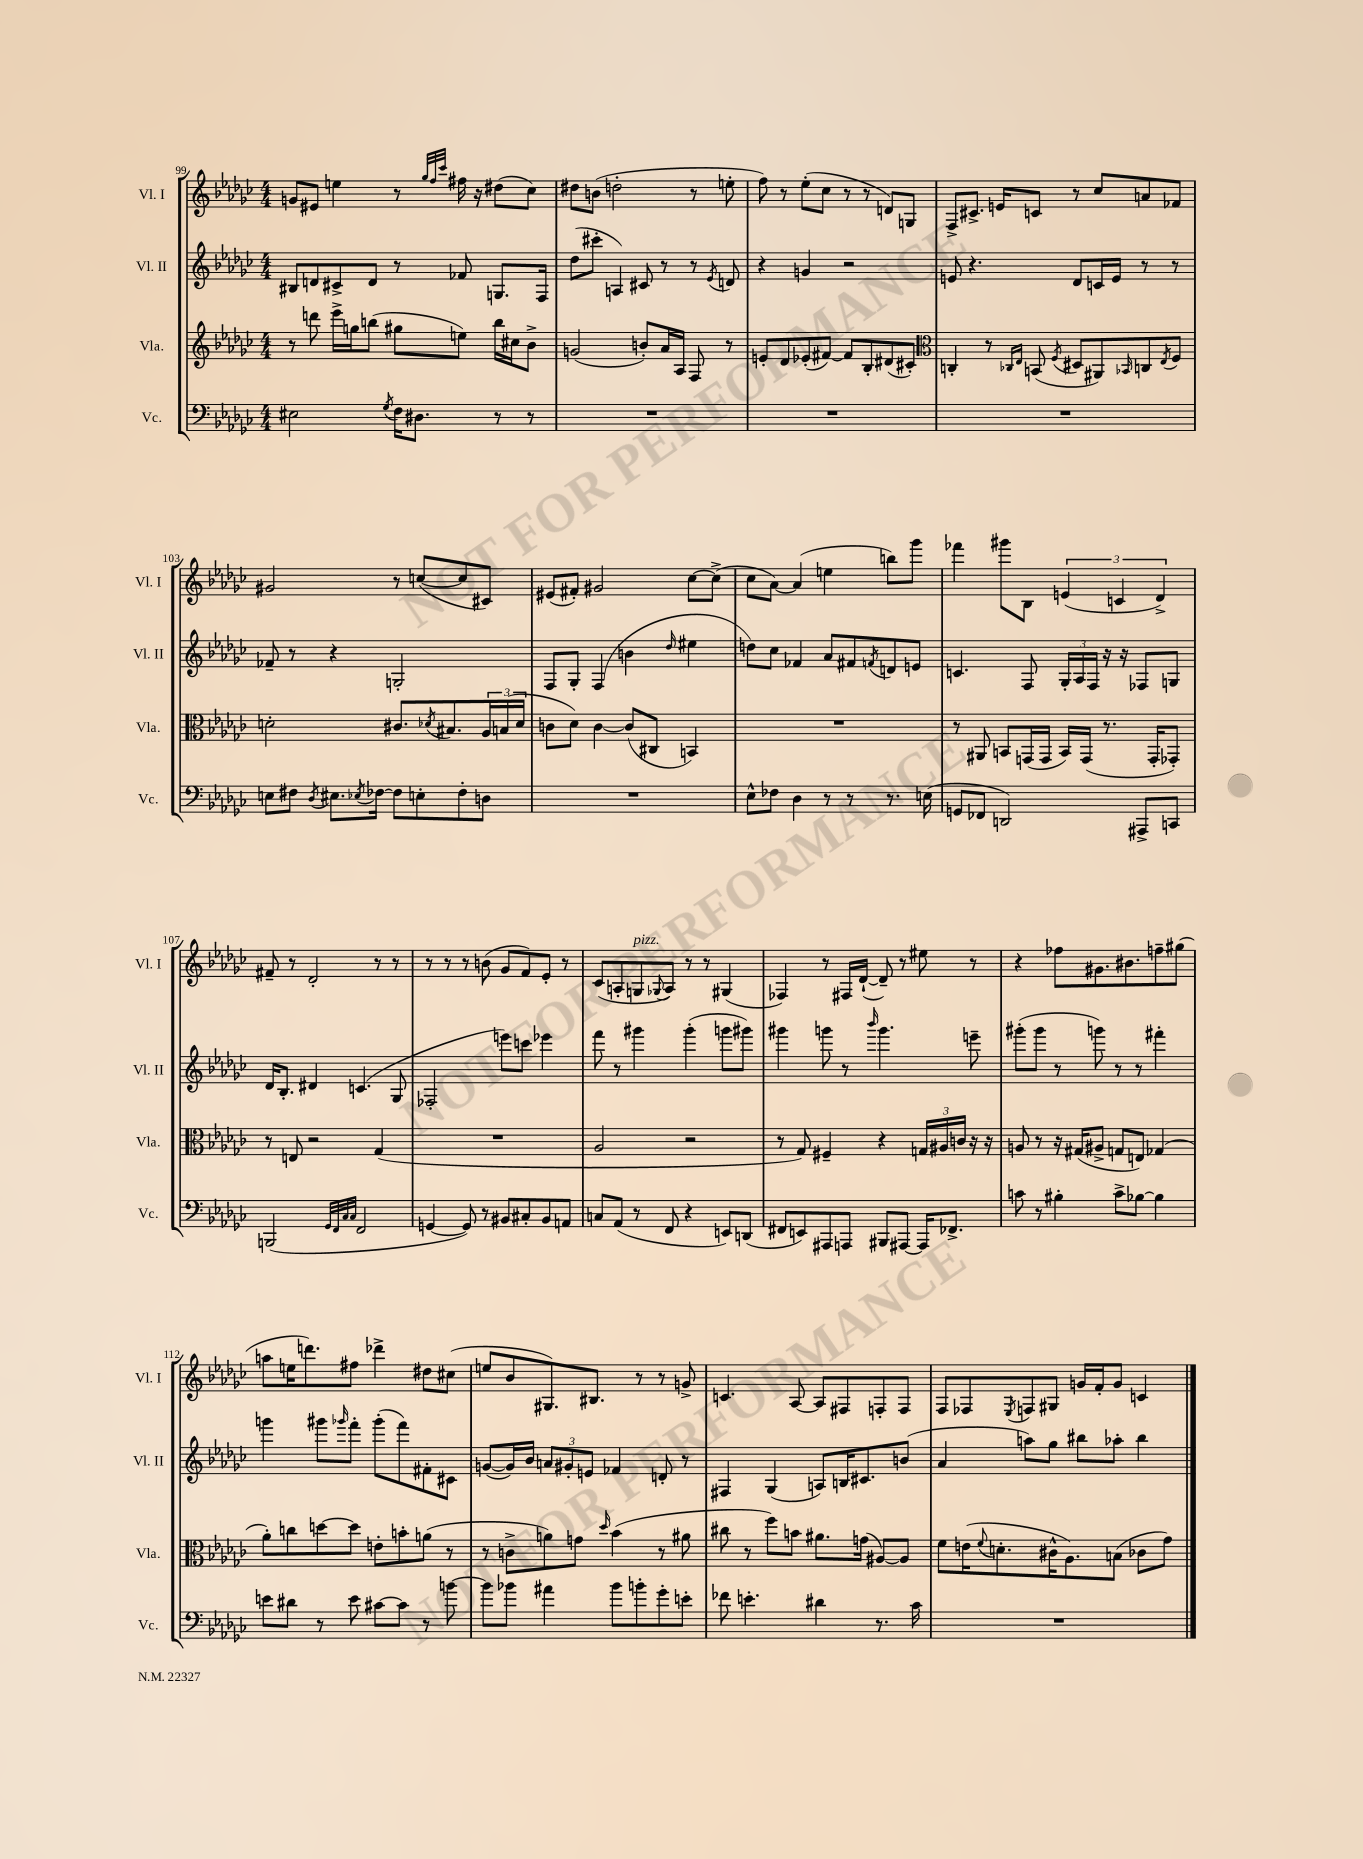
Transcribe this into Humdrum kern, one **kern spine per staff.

**kern	**kern	**kern	**kern
*staff4	*staff3	*staff2	*staff1
*clefF4	*clefG2	*clefG2	*clefG2
*k[b-e-a-d-g-c-]	*k[b-e-a-d-g-c-]	*k[b-e-a-d-g-c-]	*k[b-e-a-d-g-c-]
*M4/4	*M4/4	*M4/4	*M4/4
2E#	8r	8B#	8g
.	8ddd	8d	8e#
.	16eee-^	8c#^	4ee
.	16gg	.	.
.	(8bb	8d	.
8qG-	.	.	.
16F	8gg#	8r	8r
8.D#	.	.	.
.	.	.	32qqgg-
.	.	.	32qqff
.	.	.	32qqccc-
.	8ee)	8f-	16ff#
.	.	.	16r
8r	16bb	8.G	(8dd#
.	16cc#	.	.
8r	8b-^	.	8cc-)
.	.	16F	.
=	=	=	=
1r	(2g	(8dd-	8dd#
.	.	8ccc#'	(8b
.	.	4A)	2dd'
.	8b')	8c#	.
.	16a-	8r	.
.	16A-	.	.
.	8F	8r	8r
.	.	8qe-	.
.	8r	8d	8ee'
=	=	=	=
1r	8e'	4r	8ff)
.	8d-	.	8r
.	(8e-'	4g	(8ee-'
.	[8f#)	.	8cc-
.	8f#]	2r	8r
.	8B-'	.	8r
.	(8d#	.	8d)
.	8c#')	.	8G
=	=	=	=
*	*clefC3	*	*
1r	4C'	8e	8F^
.	.	4.r	8.c#^
.	8r	.	.
.	.	.	16e
.	16qqC-	.	.
.	16qqE-	.	.
.	(8BB	.	8c
.	8qF	.	.
.	8D#	8d-	8r
.	8AA#)	16c	8cc-
.	.	16e	.
.	16qqBB-	.	.
.	8C	8r	8a
.	8qE-	.	.
.	8F	8r	8f-
=	=	=	=
8E	2d'	8f-~	2g#
8F#	.	8r	.
8qD-	.	.	.
8.E#	.	4r	.
8qE-	.	.	.
[16F-	.	.	.
8F-]	8.c#	2G'	8r
8E'	.	.	([8cc
.	8qd-	.	.
.	8.B#	.	.
8F-'	.	.	8cc]
8D	24A-	.	8c#)
.	(24B	.	.
.	24d-	.	.
=	=	=	=
1r	8c	8F	(8e#
.	8d-)	8G-'	8f#')
.	[4c	(4F	2g#
.	(8c]	4b	.
.	8C#	.	.
.	.	16qqdd-	.
.	4BB)	4ee#	[8cc-
.	.	.	(8cc-^]
=	=	=	=
8E-^^	1r	8dd)	8cc-
8F-	.	8cc-	[8a-)
4D-	.	4f-	(4a-]
8r	.	8a-	4ee
8r	.	8f#	.
.	.	8qf	.
8.r	.	8d	8bb)
.	.	8e	8ggg-
(16E	.	.	.
=	=	=	=
8GG	8r	4.c	4fff-
8FF-	8AA#	.	.
2DD)	8BB	.	8ggg#
.	(16GG	8F	8B-
.	16GG	.	.
.	16BB)	24G-'	(6e
.	.	24A-	.
.	(16GG	.	.
.	.	24F	.
.	8.r	16r	.
.	.	.	6c
.	.	16r	.
8AAA#^	.	8F-	.
.	16GG'	.	.
.	.	.	6d-^)
8CC	8GG-')	8G	.
=	=	=	=
(2BBB	8r	16d-	8f#~
.	.	8.B-'	.
.	8E	.	8r
.	2r	4d#	2d-'
32qqGG-	.	.	.
32qqFF	.	.	.
32qqC-	.	.	.
32qqC-	.	.	.
2FF	.	(4.c	.
.	(4G-	.	8r
.	.	8G-	8r
=	=	=	=
[4GG	1r	2F-'	8r
.	.	.	8r
8GG])	.	.	8r
8r	.	.	(8b
8BB#	.	8eee)	8g-
8C#'	.	8ccc	8f)
8BB#	.	4eee-	8e-'
8AA	.	.	8r
=	=	=	=
8C	2A-	8fff	(8c-
(8AA-	.	8r	8A'
8r	.	4ggg#	8G
.	.	.	8qqG-
8FF	.	.	8A)
4r	2r	(4ggg#'	8r
.	.	.	8r
8EE)	.	8ggg	(4G#
(8DD	.	8ggg#)	.
=	=	=	=
8FF#	8r	4ggg#	4F-)
8EE)	8G-)	.	.
8AAA#	4F#~	8ggg	8r
8AAA	.	8r	16F#
.	.	.	([16d-`
.	.	16qqbbb-	.
8BBB#	4r	4.ggg	8d-~])
[8AAA#	.	.	8r
16AAA#]	24G	.	8ee#
.	24A#	.	.
8.FF-^	.	.	.
.	24c	.	.
.	16r	8eee~	8r
.	16r	.	.
=	=	=	=
8c	8A	(8ggg#'	4r
8r	8r	8ggg#	.
4B#'	16r	8r	8ff-
.	(16G#	.	.
.	8A#^	8ggg)	8.g#
8c^	8G	8r	.
.	.	.	8.b#
[8B-	8E)	8r	.
4B-]	(4G-	4fff#'	8ff~
.	.	.	(8gg#
=	=	=	=
8e	8a-')	4ggg	8aa
8d#	8cc	.	16ee
.	.	.	8.ddd)
8r	[8dd	8ggg#	.
.	.	16qqggg-	.
8e	8dd]	8fff'	8ff#
[8c#	8e'	(8ggg-'	4ddd-^
8c#]	8b'	8fff)	.
8r	(8a	8f#'	8dd#
[8b	8r	8c#	(8cc#
=	=	=	=
8b]	8r	([8g	8ee
8b-	8c^	16g])	8b-
.	.	16b-	.
4a#	8a)	12a	8.G#)
.	.	12g#'	.
.	8g	.	.
.	.	12e	.
.	.	.	8.B#
.	16qqdd-	.	.
8b-	(4b-	4f-	.
8b'	.	.	8r
8g-'	8r	8d'	8r
8e'	8a#	8r	8g^
=	=	=	=
8f-	8cc#	4F#	4.c
4.e'	8r	.	.
.	8ff)	(4G-	.
.	8b	.	[8A-
4d#	8.a#	8A)	8A-]
.	.	16B	8F#
.	(16g	8.c#	.
8.r	[8A#)	.	8F'
.	8A#]	(8b	8F
16c-	.	.	.
=	=	=	=
1r	8f	4a-	8F
.	(16e	.	8F-
.	8qqf	.	.
.	8.d'	.	.
.	.	.	8qE-
.	.	8aa)	8F
.	16c#^^	8gg-	8G#
.	8.A-)	.	.
.	.	8bb#	16g
.	.	.	16f'
.	(8B	8aa-'	8g
.	8c-	4bb#	4c
.	8g-)	.	.
==	==	==	==
*-	*-	*-	*-
